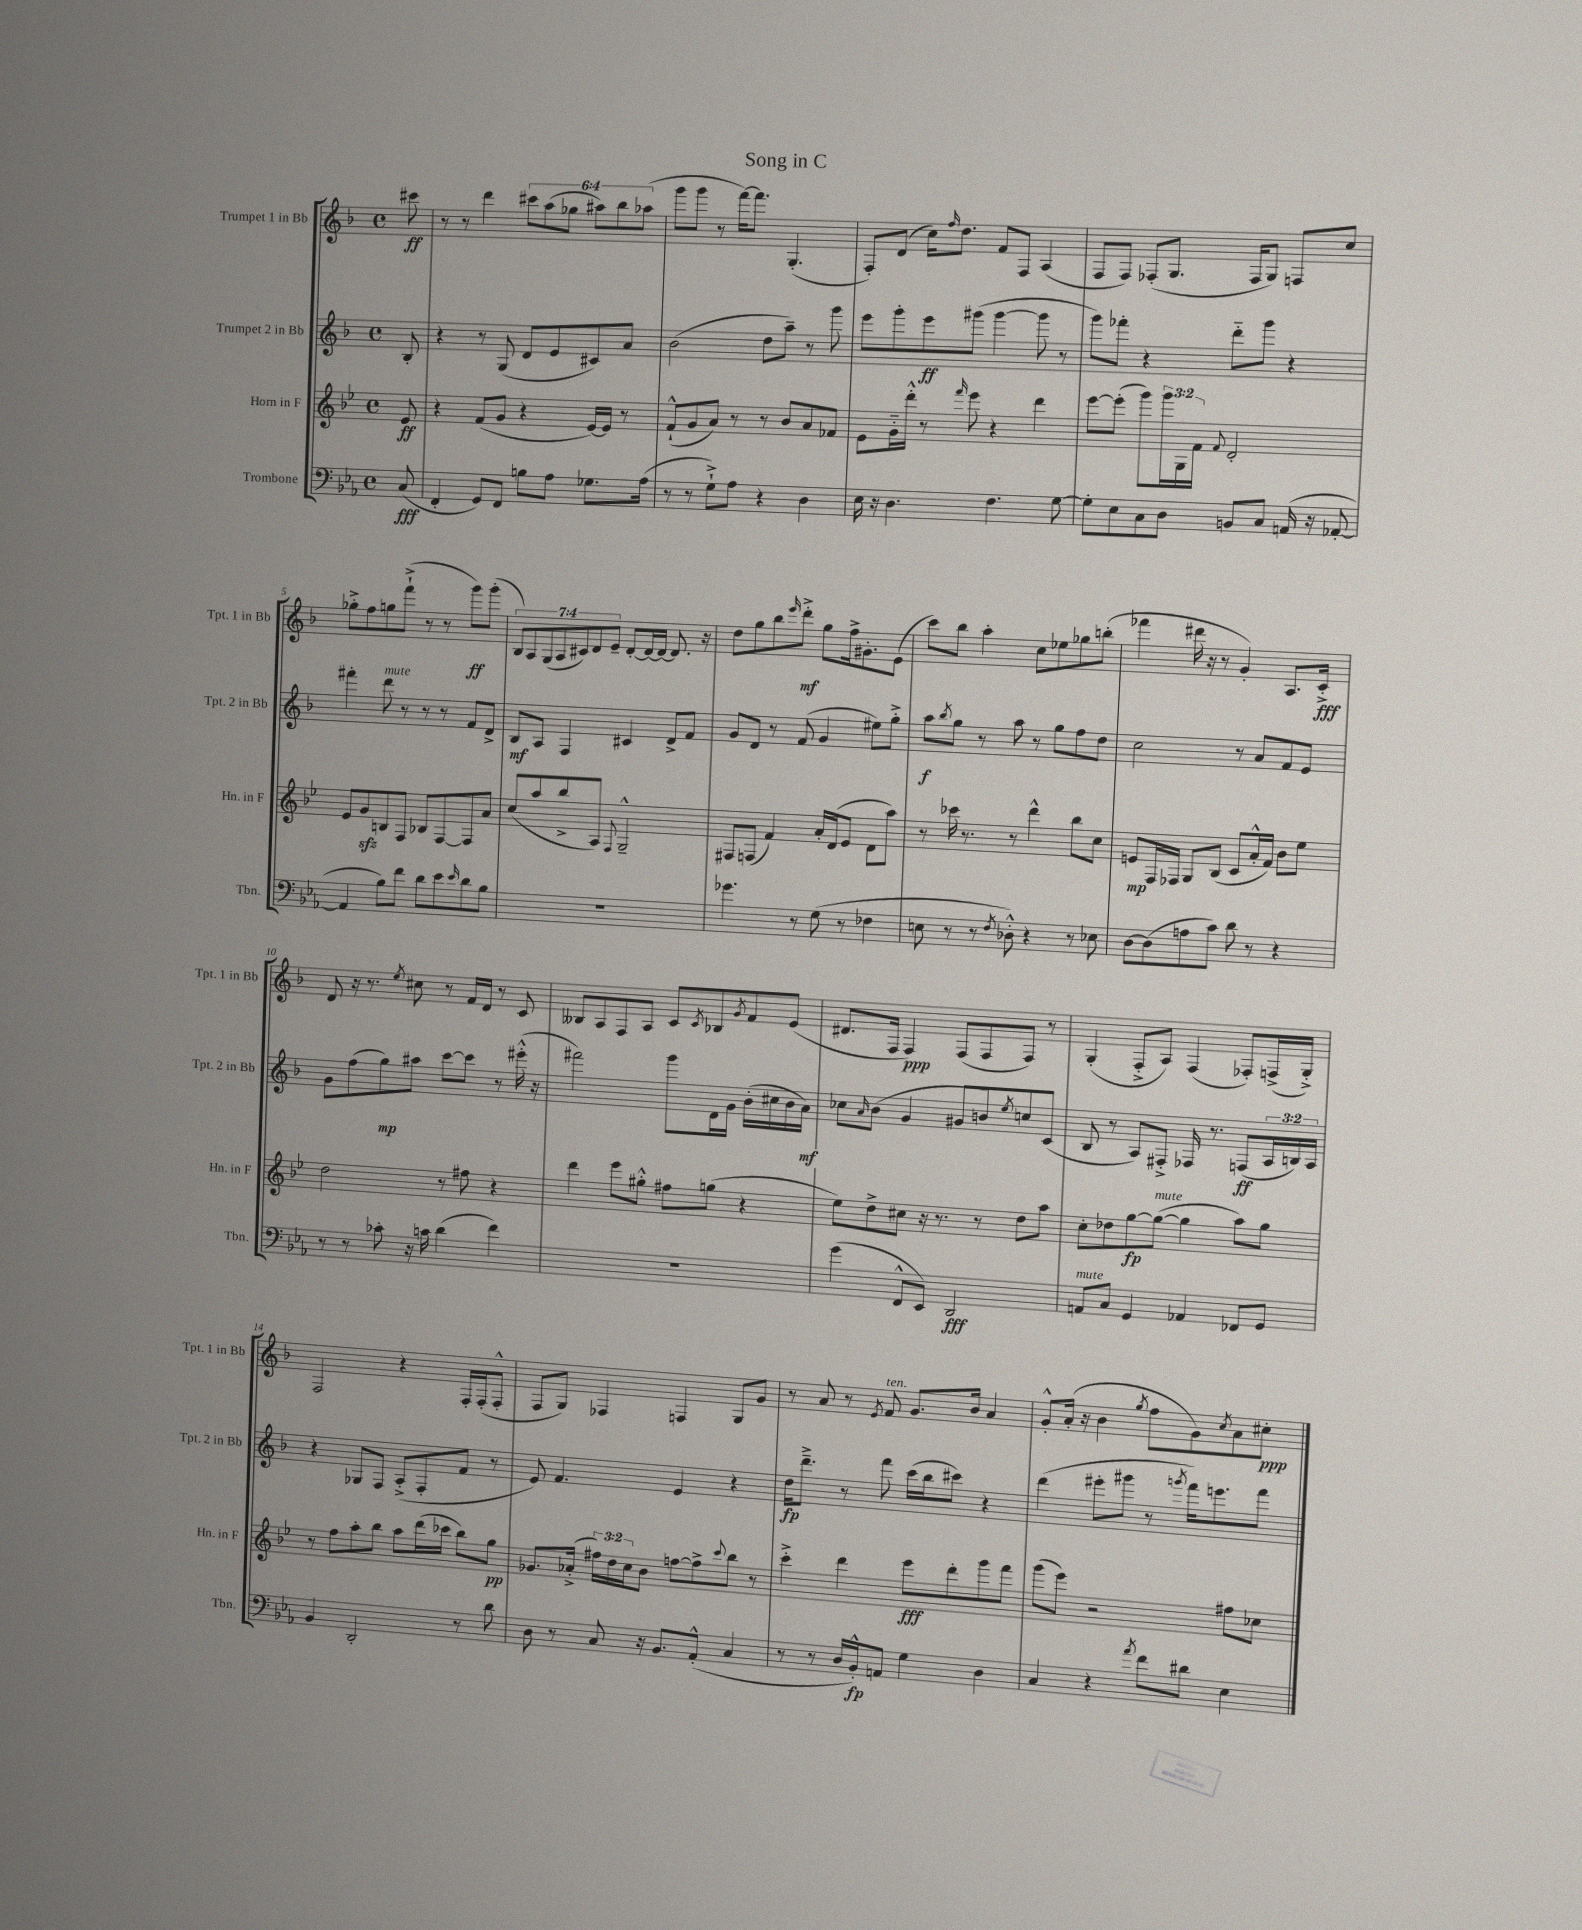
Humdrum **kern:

**kern	**kern	**kern	**kern
*staff4	*staff3	*staff2	*staff1
*clefF4	*clefG2	*clefG2	*clefG2
*k[b-e-a-]	*k[b-e-]	*k[b-]	*k[b-]
*M4/4	*M4/4	*M4/4	*M4/4
*met(c)	*met(c)	*met(c)	*met(c)
(8C	8e-	8B-'	8ccc#
=	=	=	=
4FF'	4r	4r	8r
.	.	.	8r
8GG)	(8f	8r	4ddd
8FF	8g	(8G	.
8B	4r	8d	12ccc#
.	.	.	(12aa
8A-	.	8e	.
.	.	.	12gg-
8.G-	[16e-)	8c#)	12aa#)
.	16e-]	.	.
.	.	.	12bb-
.	8r	8a	.
.	.	.	(12aa-
(16A-	.	.	.
=	=	=	=
8r	(8f`^^	(2b-	8ggg
8r	8g	.	8ggg
8G`^)	8a)	.	8r
8A-	8r	.	[16fff)
.	.	.	8.fff]
4r	8r	8dd	.
.	8b-	8aa~)	(4.G'
4D	8a	8r	.
.	8f-	8ggg	.
=	=	=	=
16E-	8e-	8eee	8F')
16r	.	.	.
4.D	16g'~	8ggg'	(8d
.	16ddd'^^	.	.
.	8r	8eee	16cc)
.	.	.	16qqff
.	.	.	8.dd
.	16qqfff	.	.
.	8eee-	(8ggg#	.
4.F	4r	[4ggg#	8f
.	.	.	8F
.	4ddd	8ggg#]	(4A
[8G	.	8r	.
=	=	=	=
8G']	[8eee-	8ggg)	8F
8E-	(8eee-']	8fff-'	8F)
8C	8ggg)	4r	(8F-'
8D	24ggg	.	8.G
.	24G	.	.
.	24f	.	.
.	8qqf	.	.
8BB	2d'	8ddd'~	.
.	.	.	16F-
8C	.	8ggg	8G)
(16AA	.	4r	8F
16r	.	.	.
[8AA-'	.	.	8cc
=	=	=	=
4AA-]	8e-	4fff#'	8gg-'^
.	8g	.	8ff
8B-)	8B	8ddd	8gg
8f	8F	8r	(8fff`^
8d	8B-	8r	8r
8e-	[8F	8r	8r
16qqe-	.	.	.
8d	8F]	8f	8ggg)
8B-	8a	8d^	(8ggg'
=	=	=	=
1r	(8cc	8B-	14B-)
.	.	.	14A
.	8aa	8A	.
.	.	.	(14G
.	.	.	14A
.	8bb-^	4F	.
.	.	.	14c#)
.	.	.	14d
.	8A)	.	.
.	.	.	14e~
.	8qqF	.	.
.	2G~^^	4c#	[8d'
.	.	.	16d_
.	.	.	16d_
.	.	8d^	8.d]
.	.	8f	.
.	.	.	16r
=	=	=	=
4.g-	8F#	8g	8dd
.	(8F	8d	8gg
.	4f)	8r	8bb-
.	.	.	16qqeee
8r	.	(8f	8ddd'^
(8G	16a'	4g	8gg
.	(16d	.	.
8r	8e-	.	16ff^
.	.	.	8.g#'
4F-	8d	8ee#)	.
.	8aa)	8gg'^	(8e
=	=	=	=
8E	8r	8aa	8ccc)
.	.	8qbb-	.
8r	16ccc-	8gg	8bb-
.	8.r	.	.
8r	.	8r	4aa'
8qF	.	.	.
8D-'^^)	8r	8aa	.
4r	4ddd^^	8r	8cc
.	.	8gg	8ee-
8r	8bb-	8ff	8gg-
8E-	8cc	8dd	(8bb'
=	=	=	=
[8D	8e	2cc	4fff-
(8D]	16F	.	.
.	16F-	.	.
8A	8G	.	16ddd#
.	.	.	16r
8c)	(8B-	.	8r
8d	8c	8r	4g')
8r	16a'^^	8a	.
.	16f)	.	.
4r	8b-	8f	8.A
.	8ee-	8e	.
.	.	.	16c'^
=	=	=	=
8r	2dd	8g	8d
8r	.	(8ff	16r
.	.	.	8.r
8c-'	.	8gg)	.
.	.	.	8qee
16r	.	8aa#	8cc#
16c	.	.	.
(4d	8r	[8ccc	8r
.	8ff#	8ccc]	16f
.	.	.	16d
4f)	4r	8r	8r
.	.	(16eee#'^^	8c
.	.	16r	.
=	=	=	=
1r	4ddd	2fff#)	8B--
.	.	.	8A
.	8eee-	.	8F
.	8gg#'^^	.	8A
.	8ff#	8ggg	8c
.	.	.	8qc
.	(8gg	16d	8B-
.	.	16g	.
.	.	.	8qg
.	4r	(16b-'	8f
.	.	16cc#	.
.	.	16b-	(8e
.	.	16a)	.
=	=	=	=
(4g	8ee-)	8cc-	8.d#
.	.	16qqa	.
.	8dd^	(8b-	.
.	.	.	16F
8FF^^	8cc#	4g	4F)
8EE-)	16r	.	.
.	8.r	.	.
2DD	.	8g#	(8F
.	8r	8b)	8F
.	.	8qee	.
.	8dd	8cc	8F)
.	8aa	(8c	8r
=	=	=	=
8AA	8cc'	8B-	(4G'
8C	8dd-	8r	.
4GG	[8gg	8A)	8F'^
.	(8gg_	8F#'^	8A)
4AA-	4gg]	16F-	(4F
.	.	8.r	.
8FF-	8aa)	(8F	8F-')
8GG	8gg	24A	(16F^
.	.	24B)	.
.	.	.	16G'^)
.	.	24A	.
=	=	=	=
4BB-	8r	4r	2F
.	8ff	.	.
2DD'	8aa'	8G-	.
.	8bb-	8F	.
.	8aa	(8A'^	4r
.	(16ddd	8F'	.
.	16ccc-	.	.
8r	8bb-)	8f	16F'
.	.	.	(16F'
8d	8gg	8r	8F'^^
=	=	=	=
8D	8.g-	8e)	8F
8r	.	4.f	8G)
.	(16a-'^	.	.
8C	24ff#)	.	4F-
.	24dd	.	.
.	24cc	.	.
16r	8b-	.	.
8.BB-	.	.	.
.	[8ff	4e	4F
(8AA-'^^	8ff^]	.	.
.	8qqccc	.	.
4C	8bb-	4r	8G
.	8r	.	8g
=	=	=	=
8r	4ccc'^	16dd	8r
.	.	8.ddd~^	.
8r	.	.	8a
16D	4ddd	8r	8r
16BB-'^^)	.	.	.
.	.	.	8qe
8AA	.	8fff	8f
4G	8eee-	(16ccc	8.g
.	.	16bb-	.
.	8ddd'	8ccc#)	.
.	.	.	16b-
4D	8ggg	4r	4a
.	8fff	.	.
=	=	=	=
4C	(8ggg	(4ddd	8g'^^
.	8eee-)	.	(16a'
.	.	.	16r
4r	2r	8eee#'	4b-
.	.	8ggg#	.
8qa-	.	.	8qgg
8f	.	8r	8ff
.	.	8qggg	.
8d#	.	16fff)	8g)
.	.	8.eee	.
.	.	.	8qcc
4E-	8ff#	.	8a
.	8cc-	8fff	8cc#'
==	==	==	==
*-	*-	*-	*-
